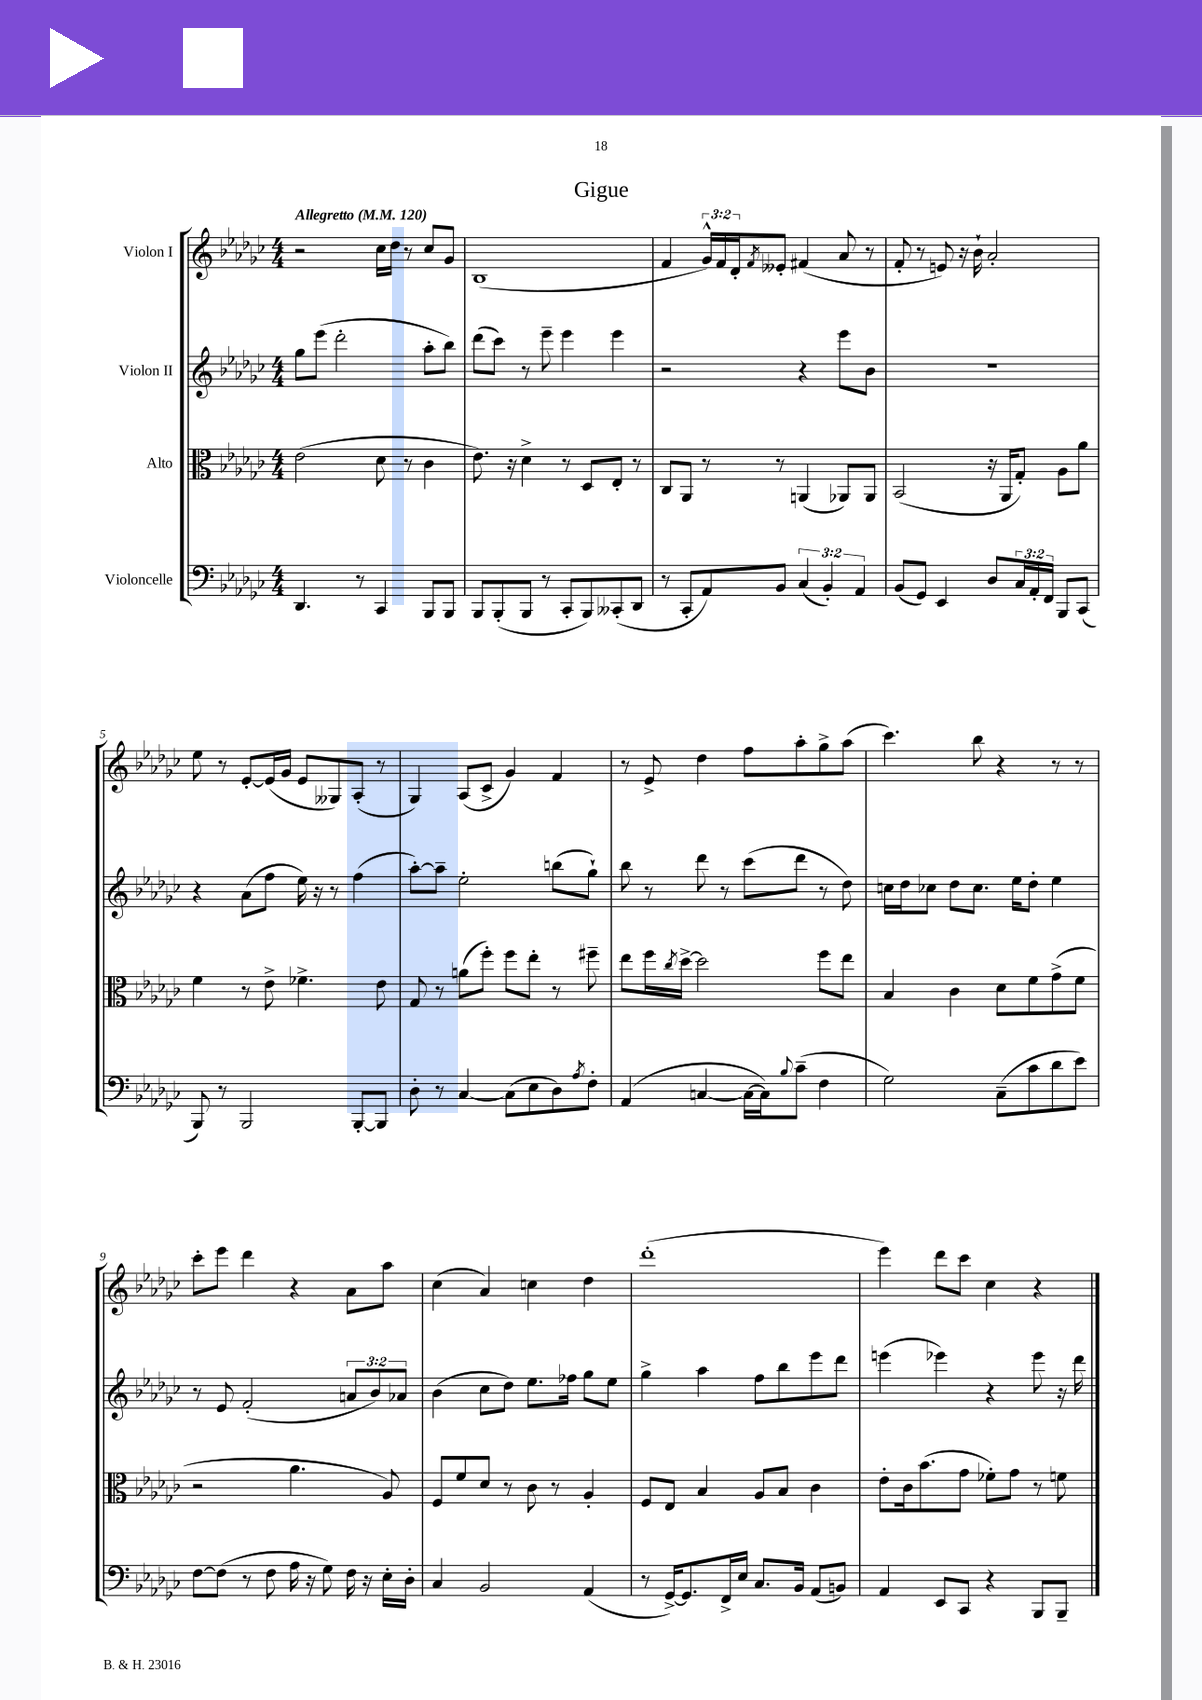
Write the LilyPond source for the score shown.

\header { title = "Gigue" }
<<
\new StaffGroup <<
\new Staff = "s0" \with { instrumentName = "Violon I" } {
    \clef treble \key ges \major \numericTimeSignature \time 4/4 \override Staff.TupletNumber.text = #tuplet-number::calc-fraction-text \tempo "Allegretto" 4 = 120
    r2 ces''16 des''16 r8 ces''8 ges'8 |
    bes1( |
    f'4 \tuplet 3/2 { ges'16-^) f'16 des'16-. } \acciaccatura { f'8 } eeses'8-. fis'4( aes'8 r8 |
    f'8-. r8 e'8) r16 bes'16-! aes'2-. |
    ees''8 r8 ees'8~-. ees'16( ges'16 ees'8 geses8) aes8-.( r8 |
    ges4) aes8( ces'8-> ges'4) f'4 |
    r8 ees'8-> des''4 f''8 aes''8-. ges''8-> aes''8( |
    ces'''4.) bes''8 r4 r8 r8 |
    ces'''8-. ees'''8 des'''4 r4 aes'8 aes''8 |
    ces''4( aes'4) c''4 des''4 |
    des'''1-.( |
    ees'''4) des'''8 ces'''8 ces''4 r4 \bar "|." |
}
\new Staff = "s1" \with { instrumentName = "Violon II" } {
    \clef treble \key ges \major \numericTimeSignature \time 4/4 \override Staff.TupletNumber.text = #tuplet-number::calc-fraction-text
    ges''8 ees'''8( des'''2-. aes''8-. bes''8) |
    des'''8( ces'''8) r8 ees'''8-- ees'''4 ees'''4 |
    r2 r4 ees'''8 bes'8 |
    R1 |
    r4 aes'8( f''8 ees''16) r16 r8 f''4( |
    aes''8~-.) aes''8-- ees''2-. b''8( ges''8-!) |
    bes''8 r8 des'''8 r8 ces'''8( des'''8 r8 des''8) |
    c''16 des''16 ces''8 des''8 ces''8. ees''16 des''8-. ees''4 |
    r8 ees'8 f'2-.( \tuplet 3/2 { a'8 bes'8) aes'8 } |
    bes'4( ces''8 des''8) ees''8. fes''16 ges''8 ees''8 |
    ges''4-> aes''4 f''8 bes''8 ees'''8 des'''8 |
    e'''4( ees'''4) r4 ees'''8 r16 des'''16 \bar "|." |
}
\new Staff = "s2" \with { instrumentName = "Alto" } {
    \clef alto \key ges \major \numericTimeSignature \time 4/4
    ees'2( des'8 r8 ces'4 |
    ees'8.) r16 des'4-> r8 des8 ees8-. r8 |
    ces8 aes,8 r8 r8 a,4( aes,8) aes,8 |
    bes,2( r16 aes,16 ges8-.) aes8 aes'8 |
    f'4 r8 ees'8-> fes'4.-> ees'8 |
    ges8 r8 a'8( f''8-.) f''8 ees''8-. r8 fis''8-- |
    ees''8 f''16 \acciaccatura { ces''8 } des''16~-> des''2 f''8 ees''8 |
    bes4 ces'4 des'8 f'8 ges'8->( f'8 |
    r2 aes'4. aes8) |
    f8 f'8 des'8 r8 ces'8 r8 aes4-. |
    f8 ees8 bes4 aes8 bes8 ces'4 |
    ees'8-. ces'16 bes'8.( ges'8 fes'8-.) ges'8 r8 f'8 \bar "|." |
}
\new Staff = "s3" \with { instrumentName = "Violoncelle" } {
    \clef bass \key ges \major \numericTimeSignature \time 4/4 \override Staff.TupletNumber.text = #tuplet-number::calc-fraction-text
    des,4. r8 ces,4 bes,,8 bes,,8 |
    bes,,8 bes,,8-.( bes,,8 r8 ces,8-. bes,,8) ceses,8-.( des,8 |
    r8 ces,8-. aes,8) bes,8 \tuplet 3/2 { ces4( bes,4-.) aes,4 } |
    bes,8( ges,8) ees,4 des8 \tuplet 3/2 { ces16 aes,16-. f,16 } bes,,8 ces,8( |
    bes,,8) r8 bes,,2 bes,,8~-. bes,,8 |
    des8-. r8 ces4~ ces8( ees8 des8) \acciaccatura { aes8 } f8-. |
    aes,4( c4~ c16~ c16) \appoggiatura { bes8 } ces'8--( f4 |
    ges2) ces8--( ces'8 des'8 ees'8) |
    f8~ f8( r8 f8 aes16 r16 ges8) f16 r16 ees16-. des16-. |
    ces4 bes,2 aes,4( |
    r8 ges,16~->) ges,8. f,16-> ees16 ces8. bes,16 aes,8( b,8) |
    aes,4 ees,8 ces,8 r4 bes,,8 bes,,8-- \bar "|." |
}
>>
>>
